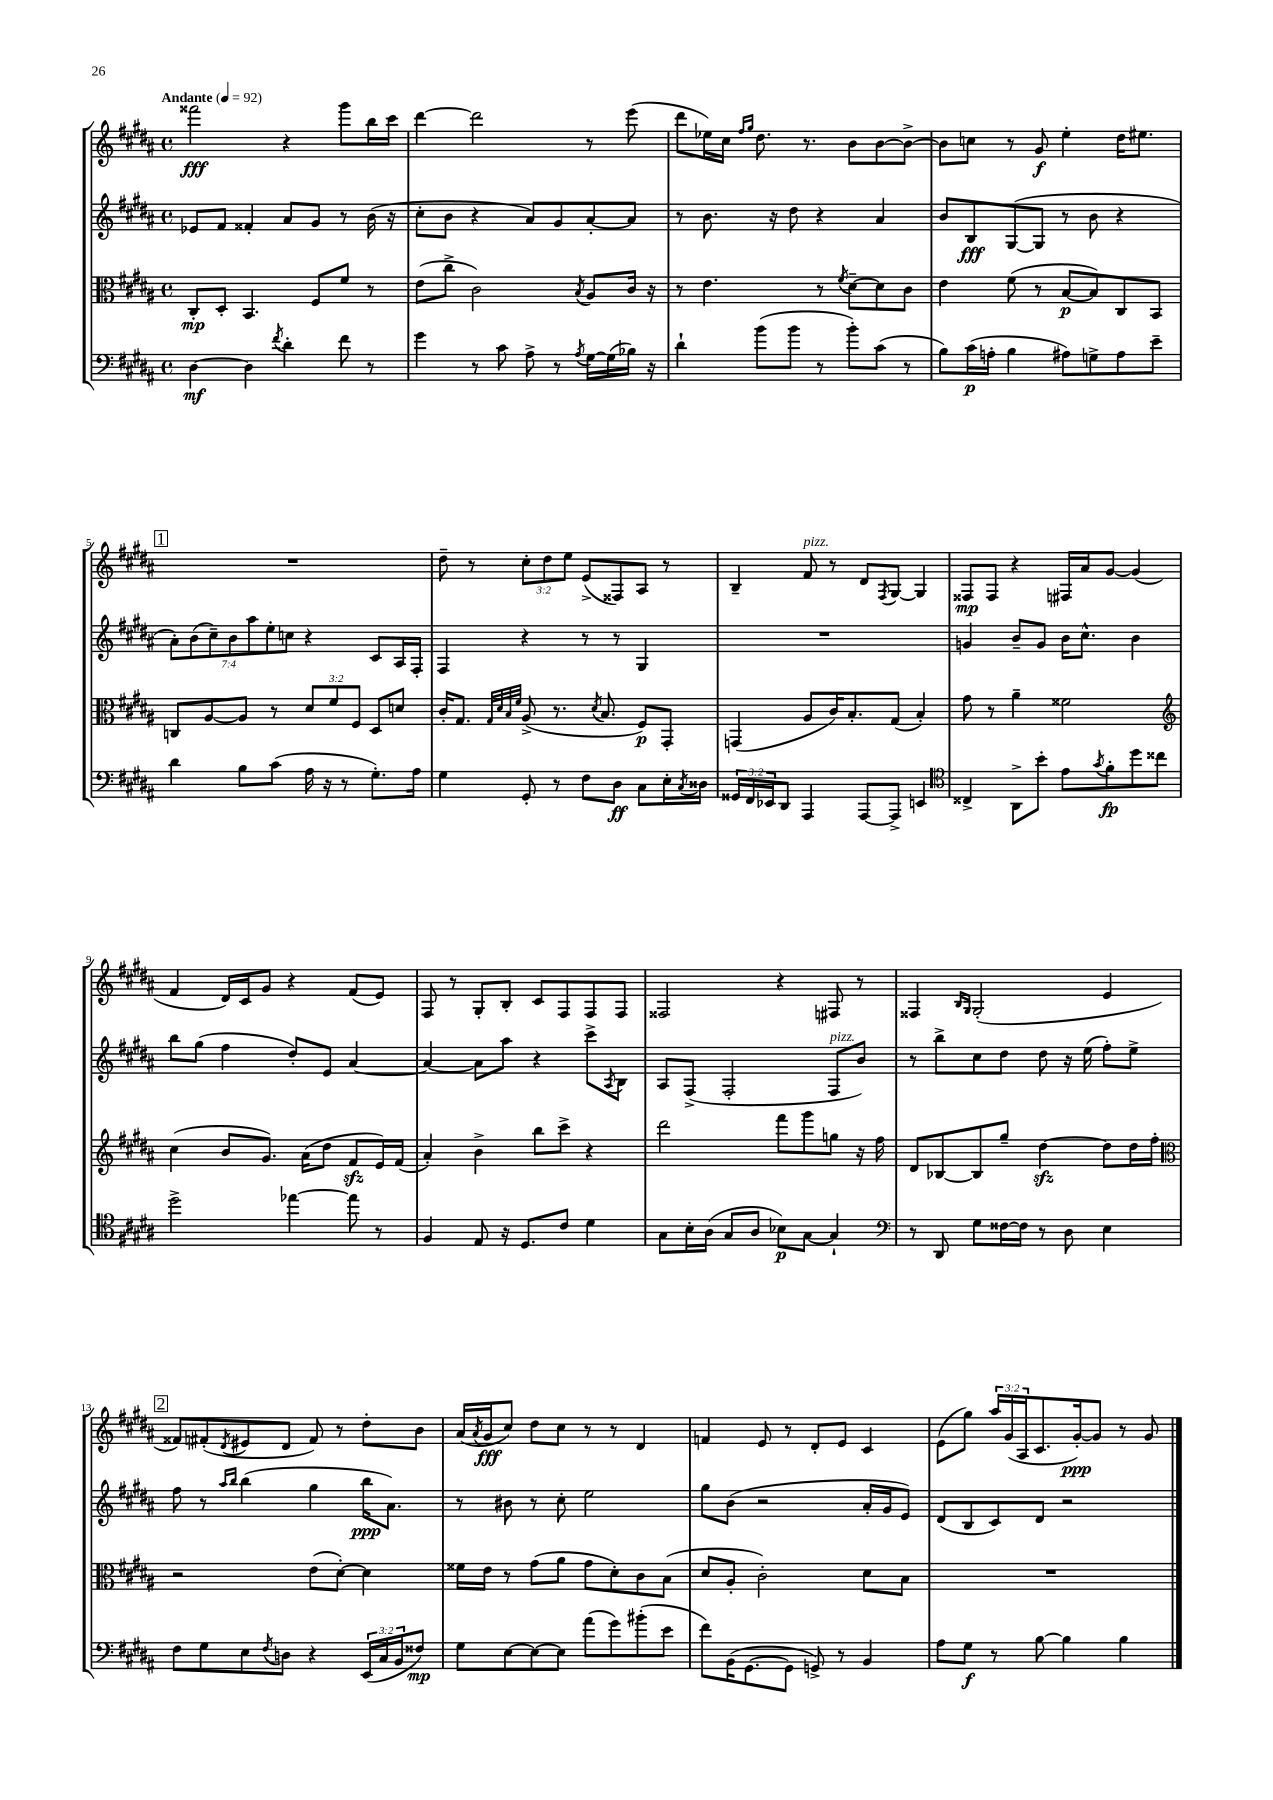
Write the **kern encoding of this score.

**kern	**kern	**kern	**kern
*staff4	*staff3	*staff2	*staff1
*clefF4	*clefC3	*clefG2	*clefG2
*k[f#c#g#d#a#]	*k[f#c#g#d#a#]	*k[f#c#g#d#a#]	*k[f#c#g#d#a#]
*M4/4	*M4/4	*M4/4	*M4/4
*met(c)	*met(c)	*met(c)	*met(c)
*MM92	*MM92	*MM92	*MM92
[4D#\	8C#'/L	8e-/L	2fff##\
.	8D#'/J	8f#/J	.
4D#\]	4.BB/	4f##'/	.
8qf#/	.	.	.
4d#'\	.	8a#/L	4r
.	8F#/L	8g#/J	.
8f#\	8f#/J	8r	8ggg#\L
8r	8r	(16b\	16bb\L
.	.	16r	16ccc#\JJ
=	=	=	=
4g#\	(8e\L	8cc#'\L	[4ddd#\
.	8cc#^\J	8b\J	.
8r	2c#\)	4r	2ddd#\]
8c#\	.	.	.
8A#^\	.	8a#/L)	.
8r	.	8g#/	.
8qA#/	8qB/	.	.
[16G#\LL	8A#/L	[8a#'/	8r
(16G#\]	.	.	.
16B-\JJ)	16c#/Jk	8a#/]J	(8eee\
16r	16r	.	.
=	=	=	=
4d#`\	8r	8r	8ddd#\L
.	4.e\	8.b\	16ee-\L)
.	.	.	16cc#\JJ
.	.	.	16qqff#/LL
.	.	.	16qqgg#/JJ
(8b\L	.	.	8.dd#\
.	.	16r	.
8b\J	.	8dd#\	.
.	.	.	8.r
8r	8r	4r	.
.	8qf#/	.	.
8b'\L)	[8d#~\L	.	8b\L
(8c#\J	8d#\]	4a#/	[8b\
8r	8c#\J	.	8b^\_J
=	=	=	=
8B\L)	4e\	8b/L	8b\]L
(16c#\L	.	8B/	8cc\J
16A'\JJ	.	.	.
4B\	(8f#\	([8G#/	8r
.	8r	8G#/]J	8g#/
8A#\L)	[8B/L	8r	4ee'\
8G^\	8B/])	8b\	.
8A#\	8C#/	4r	16dd#\LK
.	.	.	8.ee#\J
8e~\J	8BB/J	.	.
=	=	=	=
4d#\	8C/L	14a#'\L)	1r
.	.	(14b\	.
.	[8A#/	.	.
.	.	14cc#~\)	.
.	.	14b\	.
8B\L	8A#/]J	.	.
.	.	14aa#\	.
.	.	14ee'\	.
(8c#\J	8r	.	.
.	.	14cc\J	.
16A#\	12d#/L	4r	.
16r	.	.	.
.	12f#/	.	.
8r	.	.	.
.	12F#/J	.	.
8.G#'\L)	8D#/L	8c#/L	.
.	8d/J	16A#/L	.
16A#\Jk	.	16F#'/JJ	.
=	=	=	=
4G#\	16c#'/LK	4F#/	8dd#~\
.	8.G#/J	.	.
.	.	.	8r
.	32qqG#/LLL	.	.
.	32qqd#/	.	.
.	32qqB/	.	.
.	32qqf#/JJJ	.	.
8GG#'/	(8A#^/	4r	12cc#'\L
.	.	.	12dd#\
8r	8.r	.	.
.	.	.	12ee\J
8F#\L	.	8r	(8e^/L
.	8qd#/	.	.
.	8.B/	.	.
8D#\J	.	8r	8F##/)
8C#\L	8F#/L)	4G#/	8A#/J
16E'\L	8GG#'/J	.	8r
8qC#/	.	.	.
16D##\JJ	.	.	.
=	=	=	=
24GG##/LL	(4GG/	1r	4B~/
24FF#/	.	.	.
24EE-/J	.	.	.
8DD#/J	.	.	.
4AAA#/	8A#/L	.	8f#/
.	16c#/K)	.	8r
.	8.B'/	.	.
[8AAA#/L	.	.	8d#/L
.	.	.	8qF#/
8AAA#^/]J	(8G#/J	.	[8G#/J
4EE/	4B'/)	.	4G#/]
=	=	=	=
*clefC4	*	*	*
4C##^/	8g#\	4g/	8F##/L
.	8r	.	8F##/J
8AA#^\L	4a#~\	8b~/L	4r
8b'\J	.	8g/J	.
8e\L	2f##\	16b\LK	16F#/LL
.	.	8.cc#^^\J	16a#/J
8qg#/	.	.	.
8f#'\	.	.	[8g#/J
8dd#\	.	4b\	(4g#/]
8cc##\J	.	.	.
=	=	=	=
*	*clefG2	*	*
2dd#^\	(4cc#\	8bb\L	4f#/
.	.	(8gg#\J	.
.	8b/L	4ff#\	16d#/LL)
.	.	.	16c#/J
.	8.g#/J)	.	8g#/J
[4ee-\	.	8dd#'/L)	4r
.	(16a#\LK	.	.
.	8dd#\J	8e/J	.
8ee-\]	8f#/L	[4a#/	(8f#/L
8r	16e/L)	.	8e/J)
.	(16f#/JJ	.	.
=	=	=	=
4F#/	4a#'/)	4a#/_	8F#/
.	.	.	8r
8E/	4b^\	8a#\]L	8G#'/L
16r	.	8aa#\J	8B'/J
8.D#/L	.	.	.
.	8bb\L	4r	8c#/L
8c#/J	8ccc#^\J	.	8F#/
4d#\	4r	8ccc#^\L	8F#/
.	.	8qA#/	.
.	.	8B\J	8F#/J
=	=	=	=
8G#\L	2ddd#\	8A#/L	2F##/
16B'\L	.	(8F#^/J	.
(16A#\JJ	.	.	.
8G#/L	.	2F#'/	.
8A#/J	.	.	.
8B-\L)	8fff#\L	.	4r
[8G#\J	8ggg#\	.	.
4G#`/]	8gg\J	8F#/L	8F#/
.	16r	8b/J)	8r
.	16ff#\	.	.
=	=	=	=
*clefF4	*	*	*
8r	8d#/L	8r	4F##/
8DD#/	[8B-/	8bb^\L	.
.	.	.	16qqB/LL
.	.	.	16qqG#/JJ
8G#\L	8B-/]	8cc#\	(2G#'/
[16F##\L	8gg#~/J	8dd#\J	.
16F##\]JJ	.	.	.
8r	[4dd#\	8dd#\	.
8D#\	.	16r	.
.	.	(16ee\	.
4E\	8dd#\]L	8ff#'\L)	4e/
.	16dd#\L	8ee^\J	.
.	16ff#'\JJ	.	.
=	=	=	=
*	*clefC3	*	*
8F#\L	2r	8ff#\	8f##/L)
8G#\	.	8r	(8f#'/
.	.	16qqaa#/LL	.
.	.	16qqbb/JJ	8qd#/
8E\	.	(4bb\	8e#/
8qF#/	.	.	.
8D\J	.	.	8d#/J
4r	(8e\L	4gg#\	8f#/)
.	[8d#'\J)	.	8r
(24EE/LL	4d#\]	16bb\LK	8dd#'\L
24C#/	.	.	.
.	.	8.a#\J)	.
24BB/J	.	.	.
8F##/J)	.	.	8b\J
=	=	=	=
8G#\L	16f##\LL	8r	(16a#/LL
.	.	.	8qa#/
.	16e\JJ	.	16g#/J
[8E\	8r	8b#\	8cc#/J)
8E\_	(8g#\L	8r	8dd#\L
8E\]J	8a#\J	8cc#'\	8cc#\J
(8a#\L	8g#\L	2ee\	8r
8g#\)	8d#'\)	.	8r
(8b#'\	8c#\	.	4d#/
8e\J	(8B\J	.	.
=	=	=	=
8f#\L)	8d#/L	8gg#\L	4f/
(16BB\K	8A#'/J	(8b\J	.
[8.GG#\	.	.	.
.	2c#'\)	2r	8e/
8GG#\]J	.	.	8r
8GG^/)	.	.	8d#'/L
8r	.	.	8e/J
4BB/	8d#\L	16a#'/LL	4c#/
.	.	16g#/J	.
.	8B\J	8e/J)	.
=	=	=	=
8A#\L	1r	(8d#/L	(8e\L
8G#\J	.	8B/	8gg#\J)
8r	.	8c#/)	24aa#/LL
.	.	.	(24g#/
.	.	.	24A#/J
[8B\	.	8d#/J	8.c#/
4B\]	.	2r	.
.	.	.	[16g#'/k)
.	.	.	8g#/]J
4B\	.	.	8r
.	.	.	8g#/
==	==	==	==
*-	*-	*-	*-
